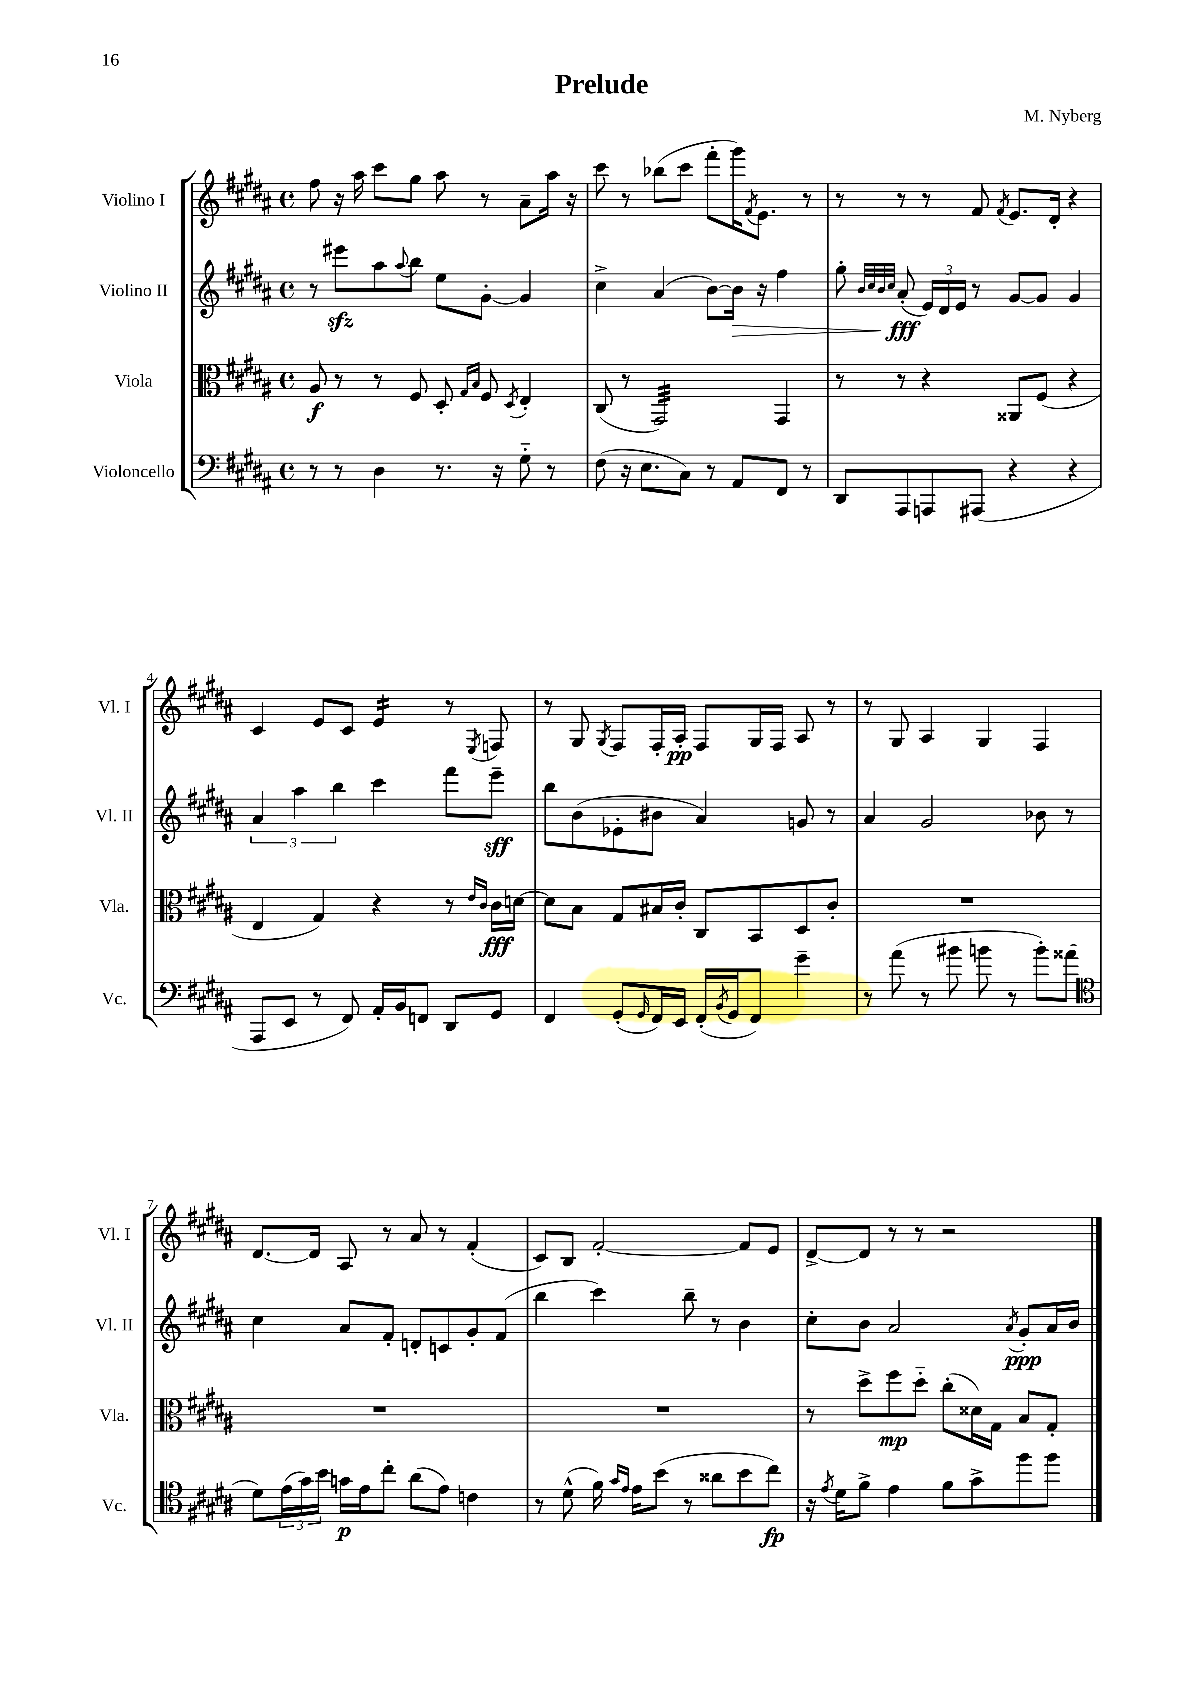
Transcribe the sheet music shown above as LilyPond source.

\header { title = "Prelude" composer = "M. Nyberg" }
<<
\new StaffGroup <<
\new Staff = "s0" \with { instrumentName = "Violino I" shortInstrumentName = "Vl. I" } {
    \clef treble \key b \major \defaultTimeSignature \time 4/4
    fis''8 r16 ais''16 cis'''8 gis''8 ais''8 r8 ais'8-- ais''16 r16 |
    cis'''8 r8 bes''8( cis'''8 fis'''8-. gis'''16) \acciaccatura { fis'8 } e'8. r8 |
    r8 r8 r8 fis'8 \acciaccatura { fis'8 } e'8. dis'16-. r4 |
    cis'4 e'8 cis'8 e'4:16 r8 \acciaccatura { e8 } f8 |
    r8 gis8 \acciaccatura { gis8 } fis8 fis16-. ais16-.\pp fis8 gis16 fis16 ais8 r8 |
    r8 gis8 ais4 gis4 fis4 |
    dis'8.~ dis'16 ais8 r8 ais'8 r8 fis'4-.( |
    cis'8) b8 fis'2~-. fis'8 e'8 |
    dis'8~-> dis'8 r8 r8 r2 \bar "|." |
}
\new Staff = "s1" \with { instrumentName = "Violino II" shortInstrumentName = "Vl. II" } {
    \clef treble \key b \major \defaultTimeSignature \time 4/4
    r8 eis'''8\sfz ais''8 \appoggiatura { ais''8 } b''8 e''8 gis'8~-. gis'4 |
    cis''4-> ais'4( b'8~) b'16\> r16 fis''4 |
    gis''8-. \grace { b'32 cis''32 b'32 cis''32 } ais'8-.\fff\!( \tuplet 3/2 { e'16) dis'16 e'16 } r8 gis'8~ gis'8 gis'4 |
    \tuplet 3/2 { ais'4 ais''4 b''4 } cis'''4 fis'''8 e'''8--\sff |
    b''8 b'8( ees'8-. bis'8 ais'4) g'8 r8 |
    ais'4 gis'2 bes'8 r8 |
    cis''4 ais'8 fis'8-. d'8-. c'8 gis'8-. fis'8( |
    b''4 cis'''4) b''8-- r8 b'4 |
    cis''8-. b'8 ais'2 \acciaccatura { ais'8 } gis'8-.\ppp ais'16 b'16 \bar "|." |
}
\new Staff = "s2" \with { instrumentName = "Viola" shortInstrumentName = "Vla." } {
    \clef alto \key b \major \defaultTimeSignature \time 4/4
    ais8\f r8 r8 fis8 dis8-. \grace { gis16 b16 } fis8 \acciaccatura { dis8 } e4-. |
    cis8( r8 gis,2:32) gis,4 |
    r8 r8 r4 aisis,8 fis8( r4 |
    e4 gis4) r4 r8 \grace { e'16 cis'16 } cis'16\fff d'16~ |
    d'8 b8 gis8 bis16 cis'16-. cis8 b,8 dis8 cis'8-. |
    R1 |
    R1 |
    R1 |
    r8 dis''8-> fis''8\mp dis''8-_ cis''8-.( disis'16) gis16 b8 gis8-. \bar "|." |
}
\new Staff = "s3" \with { instrumentName = "Violoncello" shortInstrumentName = "Vc." } {
    \clef bass \key b \major \defaultTimeSignature \time 4/4
    r8 r8 dis4 r8. r16 gis8-_ r8 |
    fis8( r16 e8. cis8) r8 ais,8 fis,8 r8 |
    dis,8 ais,,8 a,,8 ais,,8( r4 r4 |
    ais,,8 e,8 r8 fis,8) ais,16-. b,16 f,8 dis,8 gis,8 |
    fis,4 gis,8-.( \grace { gis,16 } fis,16) e,16 fis,16-.( \acciaccatura { b,8 } gis,16 fis,8) gis'4-- |
    r8 ais'8( r8 bis'8 b'8 r8 b'8-.) aisis'8( |
    \clef tenor dis'8) \tuplet 3/2 { e'16( gis'16) b'16 } g'16\p e'16 cis''8-. ais'8( e'8) c'4 |
    r8 dis'8-^( fis'16) \grace { gis'16 e'16 } e'16 b'8( r8 aisis'8 b'8 cis''8\fp) |
    r16 \acciaccatura { e'8 } dis'16 fis'8-> e'4 fis'8 gis'8-> fis''8 fis''8 \bar "|." |
}
>>
>>
